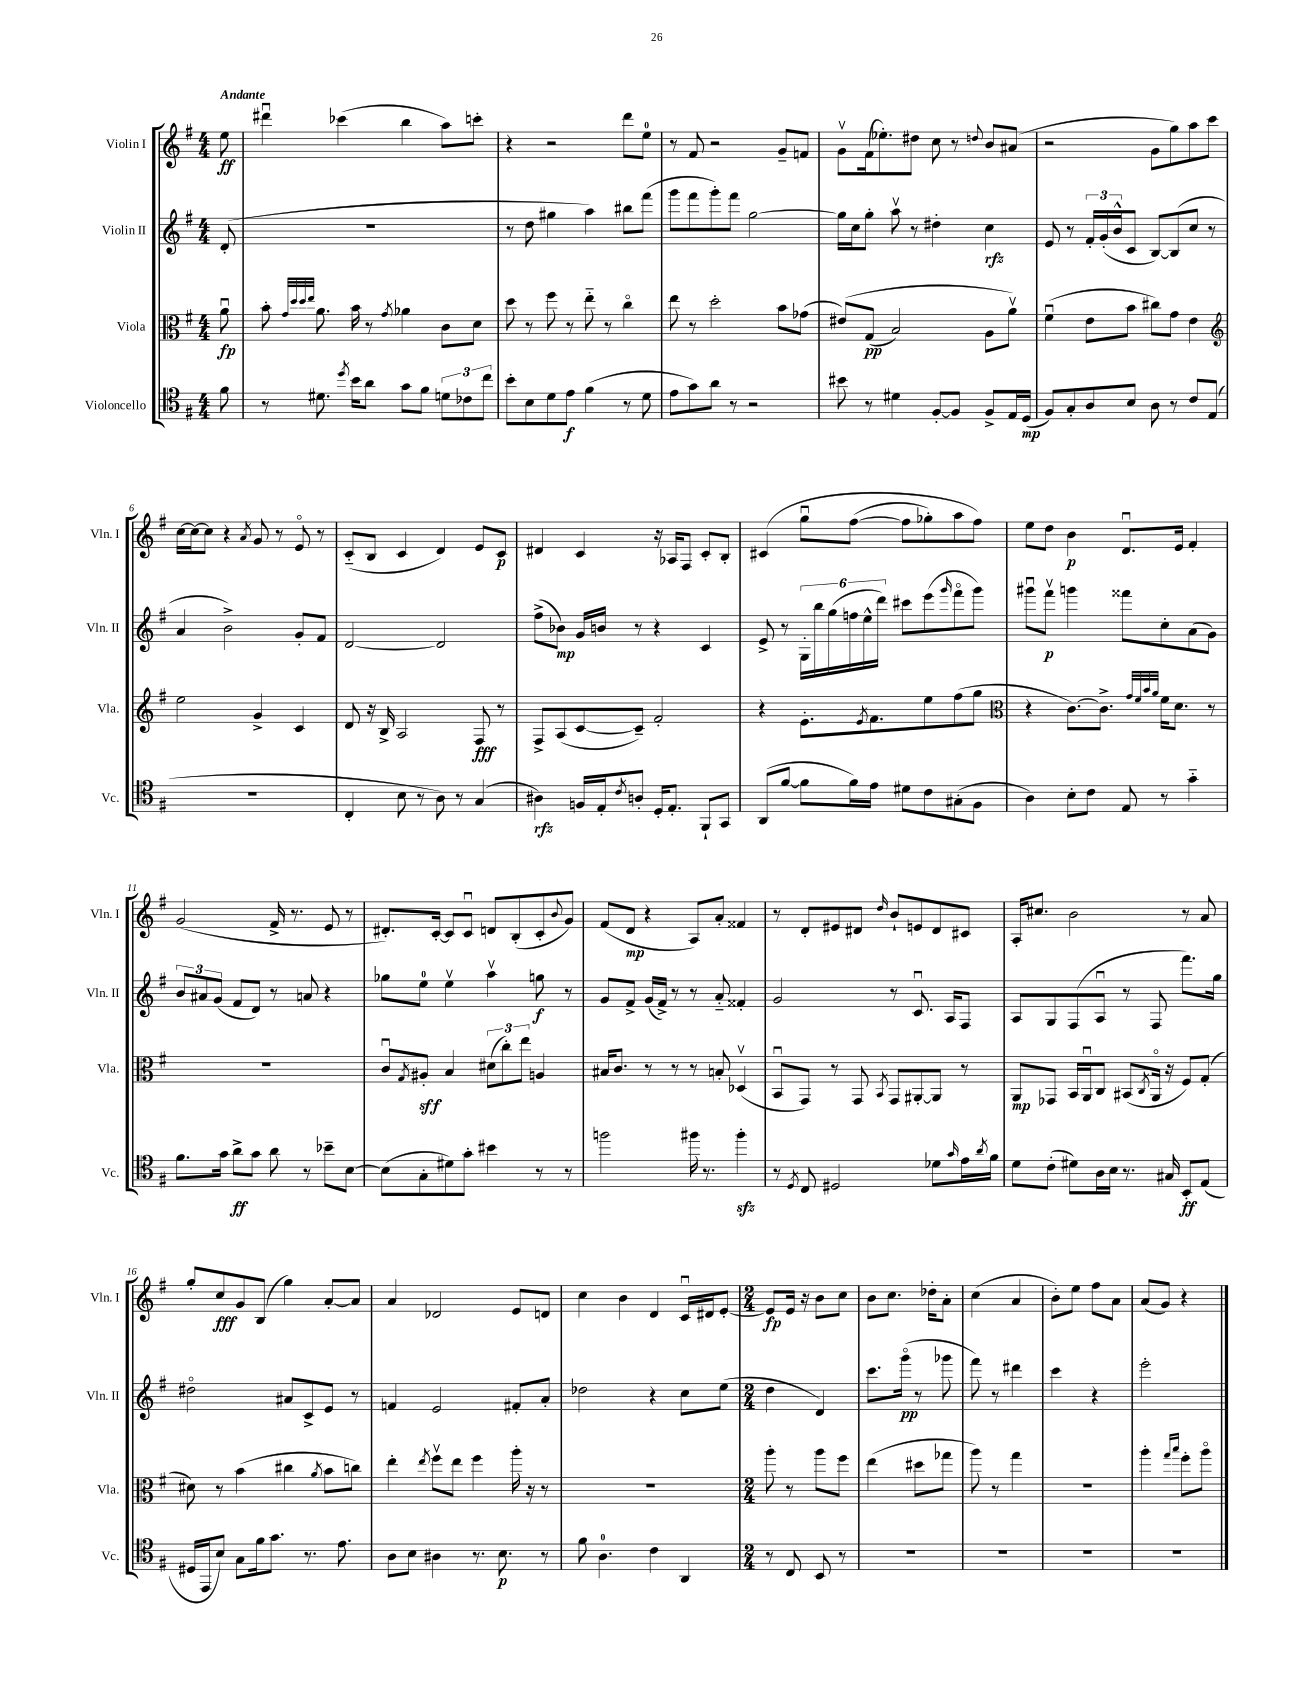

**kern	**dynam	**kern	**dynam	**kern	**dynam	**kern	**dynam
*part4	*part4	*part3	*part3	*part2	*part2	*part1	*part1
*staff4	*staff4	*staff3	*staff3	*staff2	*staff2	*staff1	*staff1
*I"Violoncello	*	*I"Viola	*	*I"Violin II	*	*I"Violin I	*
*I'Vc.	*	*I'Vla.	*	*I'Vln. II	*	*I'Vln. I	*
*clefC4	*	*clefC3	*	*clefG2	*	*clefG2	*
*k[f#]	*	*k[f#]	*	*k[f#]	*	*k[f#]	*
*M4/4	*	*M4/4	*	*M4/4	*	*M4/4	*
=	=	=	=	=	=	=	=
!	!	!	!	!	!	!LO:TX:a:B:t=Andante	!
8f#\	.	8au\	fp	(8d'/	.	8ee\	ff
=1	=1	=1	=1	=1	=1	=1	=1
8r	.	8b'\	.	1r	.	4ddd#Xu\	.
.	.	32qqg/LLL	.	.	.	.	.
.	.	32qqdd/	.	.	.	.	.
.	.	32qqdd/	.	.	.	.	.
.	.	32qqee/JJJ	.	.	.	.	.
8.d#X\	.	8.a\	.	.	.	.	.
.	.	.	.	.	.	(4ccc-X\	.
8qdd/	.	.	.	.	.	.	.
16b\KL	.	16b\	.	.	.	.	.
8a\J	.	8r	.	.	.	.	.
.	.	8qg/	.	.	.	.	.
8g\L	.	4a-X\	.	.	.	4bb\	.
8f#\J	.	.	.	.	.	.	.
12dn\L	.	8c\L	.	.	.	8aa\L)	.
12c-X\	.	.	.	.	.	.	.
.	.	8d\J	.	.	.	8cccn'\J	.
12cc\J	.	.	.	.	.	.	.
=2	=2	=2	=2	=2	=2	=2	=2
8b'\L	.	8dd\	.	8r	.	4r	.
8B\	.	8r	.	8dd\	.	.	.
8d\	.	8ff#\	.	4gg#X\	.	2r	.
8e\J	f	8r	.	.	.	.	.
(4f#\	.	8ee\	.	4aa\)	.	.	.
.	.	8r	.	.	.	.	.
8r	.	4cc\	.	8bb#X\L	.	8ddd\L	.
8d\	.	.	.	(8fff#\J	.	8ee\J	.
=3	=3	=3	=3	=3	=3	=3	=3
8e\L	.	8ee\	.	8ggg\L	.	8r	.
8g\)	.	8r	.	8fff#\	.	8f#/	.
8a\J	.	2dd'\	.	8ggg'\)	.	2r	.
8r	.	.	.	8fff#\J	.	.	.
2r	.	.	.	[2gg\	.	.	.
.	.	8b\L	.	.	.	8g~/L	.
.	.	(8g-X\J	.	.	.	8fn/J	.
=4	=4	=4	=4	=4	=4	=4	=4
8b#X\	.	(8e#X/L)	.	16gg\LL]	.	8gv\L	.
.	.	.	.	16cc\J	.	.	.
8r	.	(8G/J	pp	8gg'\J	.	(16f#\k	.
.	.	.	.	.	.	8.ee-X'\)	.
4d#X\	.	2B/)	.	8aav\	.	.	.
.	.	.	.	8r	.	8dd#X\J	.
[8F#'/L	.	.	.	4dd#X'\	.	8cc\	.
8F#/J]	.	.	.	.	.	8r	.
.	.	.	.	.	.	8qqddn/	.
8F#^/L	.	8A\L	.	4cc\	rfz	8b/L	.
16E/L	.	8av\J)	.	.	.	(8a#X/J	.
(16D/JJ	mp	.	.	.	.	.	.
=5	=5	=5	=5	=5	=5	=5	=5
8F#/L)	.	(4f#u\	.	8e/	.	2r	.
8G'/	.	.	.	8r	.	.	.
8A/	.	8e\L	.	24f#'/LL	.	.	.
.	.	.	.	(24g'/	.	.	.
.	.	.	.	24b^^/J	.	.	.
8B/J	.	8b\J	.	8c/J	.	.	.
8A\	.	8cc#X\L)	.	[8B/L)	.	8g\L	.
8r	.	8g\J	.	(8B/]	.	8gg\)	.
8c/L	.	4e\	.	8cc/J	.	8aa\	.
(8E/J	.	.	.	8r	.	8ccc\J	.
!!LO:LB:g=z
=6	=6	=6	=6	=6	=6	=6	=6
*	*	*clefG2	*	*	*	*	*
1r	.	2ee\	.	4a/	.	[16cc\LL	.
.	.	.	.	.	.	16cc\J_	.
.	.	.	.	.	.	8cc\J]	.
.	.	.	.	2b^\)	.	4r	.
.	.	.	.	.	.	8qa/	.
.	.	4g^/	.	.	.	8g/	.
.	.	.	.	.	.	8r	.
.	.	4c/	.	8g'/L	.	8e/	.
.	.	.	.	8f#/J	.	8r	.
=7	=7	=7	=7	=7	=7	=7	=7
4C'/	.	8d/	.	[2d/	.	(8c/L	.
.	.	16r	.	.	.	8B/J	.
.	.	16B^/	.	.	.	.	.
8B\	.	2A/	.	.	.	4c/	.
8r	.	.	.	.	.	.	.
8A\)	.	.	.	2d/]	.	4d/)	.
8r	.	.	.	.	.	.	.
(4G/	.	8F#/	fff	.	.	8e/L	.
.	.	8r	.	.	.	8c/J	p
=8	=8	=8	=8	=8	=8	=8	=8
4A#X\)	rfz	8F#^/L	.	(8ff#^\L	.	4d#X/	.
.	.	(8A/	.	8b-X\J)	mp	.	.
16Fn/LL	.	[8c/	.	16g/LL	.	4c/	.
16E'/J	.	.	.	16bn/JJ	.	.	.
8qc/	.	.	.	.	.	.	.
8An'/J	.	8c~/J])	.	8r	.	.	.
16D'/KL	.	2f#'/	.	4r	.	16r	.
8.E'/J	.	.	.	.	.	16A-X/KL	.
.	.	.	.	.	.	8F#/J	.
8FF#`/L	.	.	.	4c/	.	8c'/L	.
8GG/J	.	.	.	.	.	8B'/J	.
=9	=9	=9	=9	=9	=9	=9	=9
(8AA/L	.	4r	.	8e^/	.	(4c#X/	.
[8f#/J	.	.	.	8r	.	.	.
8f#\L]	.	8.e'\L	.	24G'\LL	.	8ggu\L	.
.	.	.	.	24bb\	.	.	.
.	.	.	.	(24gg\	.	.	.
16f#\L)	.	.	.	24ffn\	.	([8ff#\J	.
.	.	.	.	24ee^^\	.	.	.
.	.	8qe/	.	.	.	.	.
16e\JJ	.	8.f#\	.	.	.	.	.
.	.	.	.	24ddd\JJ)	.	.	.
8d#X\L	.	.	.	8ccc#X\L	.	8ff#\L]	.
8c\	.	8ee\	.	(8eee\	.	8gg-X'\)	.
.	.	.	.	16qqggg/	.	.	.
(8G#X'\	.	(8ff#\	.	8fff#\	.	8aa\	.
8F#\J	.	8gg\J	.	8ggg\J)	.	8ff#\J)	.
=10	=10	=10	=10	=10	=10	=10	=10
*	*	*clefC3	*	*	*	*	*
4A\)	.	4r	.	8ggg#Xu\L	.	8ee\L	.
.	.	.	.	8fff#v\J	p	8dd\J	.
8B'\L	.	[8.c\L)	.	4gggn\	.	4b\	p
8c\J	.	.	.	.	.	.	.
.	.	8.c^\J]	.	.	.	.	.
8E/	.	.	.	8fff##X\L	.	8.du/L	.
.	.	32qqg/LLL	.	.	.	.	.
.	.	32qqf#/	.	.	.	.	.
.	.	32qqb/	.	.	.	.	.
.	.	32qqa/JJJ	.	.	.	.	.
8r	.	16f#\KL	.	8cc'\	.	.	.
.	.	8.d\J	.	.	.	16e/Jk	.
4g\	.	.	.	(8a\	.	4f#'/	.
.	.	8r	.	8g\J)	.	.	.
!!LO:LB:g=z
=11	=11	=11	=11	=11	=11	=11	=11
8.f#\L	.	1r	.	12b/L	.	(2g/	.
.	.	.	.	12a#X/	.	.	.
.	.	.	.	(12g/J	.	.	.
16g\Jk	.	.	.	.	.	.	.
8a^\L	ff	.	.	8f#/L	.	.	.
8g\J	.	.	.	8d/J)	.	.	.
8a\	.	.	.	8r	.	16f#^/	.
.	.	.	.	.	.	8.r	.
8r	.	.	.	8an/	.	.	.
8b-X~\L	.	.	.	4r	.	8e/	.
[8B\J	.	.	.	.	.	8r	.
=12	=12	=12	=12	=12	=12	=12	=12
(8B\L]	.	8cu/L	.	8gg-X\L	.	8.d#X'/L)	.
.	.	8qG/	.	.	.	.	.
8G'\	.	8A#X'/J	sff	8ee\J	.	.	.
.	.	.	.	.	.	[16c'/Jk	.
8d#X\)	.	4B/	.	4eev\	.	8c/L]	.
8g'\J	.	.	.	.	.	8cu/J	.
4b#X\	.	(12d#X\L	.	4aav\	.	8dn/L	.
.	.	12cc'\)	.	.	.	.	.
.	.	.	.	.	.	(8B'/	.
.	.	12ee\J	.	.	.	.	.
8r	.	4An/	.	8ggn\	f	8c'/	.
.	.	.	.	.	.	8qqb/	.
8r	.	.	.	8r	.	8g/J)	.
=13	=13	=13	=13	=13	=13	=13	=13
2ffn\	.	16B#X/KL	.	8g/L	.	(8f#/L	.
.	.	8.c/J	.	.	.	.	.
.	.	.	.	8f#^/J	.	8d/J	mp
.	.	8r	.	(16g/LL	.	4r	.
.	.	.	.	16f#^/JJ)	.	.	.
.	.	8r	.	8r	.	.	.
16ff#X\	.	8r	.	8r	.	8A/L)	.
8.r	.	.	.	.	.	.	.
.	.	8Bn'/	.	8a/	.	8a'/J	.
4ff#zz'\	.	(4D-Xv/	.	4f##X'/	.	4f##X/	.
=14	=14	=14	=14	=14	=14	=14	=14
8r	.	8BBu/L	.	2g/	.	8r	.
8qD/	.	.	.	.	.	.	.
8C/	.	8GG/J)	.	.	.	8d'/L	.
2D#X/	.	8r	.	.	.	8e#X/	.
.	.	8GG/	.	.	.	8d#X/J	.
.	.	8qBB/	.	.	.	16qqdd/	.
.	.	8GG/L	.	8r	.	8b`/L	.
.	.	[8AA#X'/	.	8.cu/	.	8en/	.
8d-X\L	.	8AA#/J]	.	.	.	8d#/	.
.	.	.	.	16A/KL	.	.	.
16qqg/	.	.	.	.	.	.	.
16e\L	.	8r	.	8F#/J	.	8c#X/J	.
8qa/	.	.	.	.	.	.	.
16f#\JJ	.	.	.	.	.	.	.
=15	=15	=15	=15	=15	=15	=15	=15
8d\L	.	8AA/L	mp	8A/L	.	16A'/KL	.
.	.	.	.	.	.	8.cc#X/J	.
(8c'\J	.	8GG-X/J	.	8G/	.	.	.
8d#X\L)	.	16BB/LL	.	(8F#/	.	2b\	.
.	.	16AAu/J	.	.	.	.	.
16A\L	.	8C/J	.	8Au/J	.	.	.
16B\JJ	.	.	.	.	.	.	.
8.r	.	(8BB#X/L	.	8r	.	.	.
.	.	8qC/	.	.	.	.	.
.	.	16AA/Jk	.	8F#/	.	.	.
16G#X/	.	16r	.	.	.	.	.
8BB'/L	ff	8F#/L)	.	8.fff#\L)	.	8r	.
(8E/J	.	(8G'/J	.	.	.	8a/	.
.	.	.	.	16gg\Jk	.	.	.
!!LO:LB:g=z
=16	=16	=16	=16	=16	=16	=16	=16
16D#X/LL	.	8d#X\)	.	2dd#X\	.	8gg'/L	.
16EE/J	.	.	.	.	.	.	.
8B/J)	.	8r	.	.	.	8cc/	fff
8G\L	.	(4b\	.	.	.	8g/	.
16f#\k	.	.	.	.	.	(8B/J	.
8.g\J	.	.	.	.	.	.	.
.	.	4cc#X\	.	8a#X/L	.	4gg\)	.
8.r	.	.	.	8c^/	.	.	.
.	.	8qa/	.	.	.	.	.
.	.	8b\L	.	8e/J	.	[8a'/L	.
8.e\	.	.	.	.	.	.	.
.	.	8ccn\J)	.	8r	.	8a/J]	.
=17	=17	=17	=17	=17	=17	=17	=17
8A\L	.	4ee'\	.	4fn/	.	4a/	.
8B\J	.	.	.	.	.	.	.
.	.	8qee/	.	.	.	.	.
4A#X\	.	8ff#v\L	.	2e/	.	2d-X/	.
.	.	8ee\J	.	.	.	.	.
8.r	.	4ff#\	.	.	.	.	.
8.B\	p	.	.	.	.	.	.
.	.	16aa'\	.	8f#X'/L	.	8e/L	.
.	.	16r	.	.	.	.	.
8r	.	8r	.	8a'/J	.	8dn/J	.
=18	=18	=18	=18	=18	=18	=18	=18
8f#\	.	1r	.	2dd-X\	.	4cc\	.
4.A\	.	.	.	.	.	.	.
.	.	.	.	.	.	4b\	.
4c\	.	.	.	4r	.	4d/	.
4AA/	.	.	.	8cc\L	.	16cu/LL	.
.	.	.	.	.	.	16d#X/J	.
.	.	.	.	(8ee\J	.	[8e'/J	.
=19	=19	=19	=19	=19	=19	=19	=19
*M2/4	*	*M2/4	*	*M2/4	*	*M2/4	*
8r	.	8aa'\	.	4dd\	.	8e/L]	fp
8C/	.	8r	.	.	.	16e/Jk	.
.	.	.	.	.	.	16r	.
8BB/	.	8aa\L	.	4d/)	.	8b\L	.
8r	.	8ff#\J	.	.	.	8cc\J	.
=20	=20	=20	=20	=20	=20	=20	=20
2r	.	(4ee\	.	8.ccc\L	.	8b\L	.
.	.	.	.	.	.	8.cc\J	.
.	.	.	.	(16ggg\Jk	pp	.	.
.	.	8dd#X\L	.	8r	.	.	.
.	.	.	.	.	.	16dd-X'\KL	.
.	.	8gg-X\J	.	8ggg-X\	.	8a'\J	.
=21	=21	=21	=21	=21	=21	=21	=21
2r	.	8aa\)	.	8fff#\)	.	(4cc\	.
.	.	8r	.	8r	.	.	.
.	.	4gg\	.	4ddd#X\	.	4a/	.
=22	=22	=22	=22	=22	=22	=22	=22
2r	.	2r	.	4ccc\	.	8b'\L)	.
.	.	.	.	.	.	8ee\J	.
.	.	.	.	4r	.	8ff#\L	.
.	.	.	.	.	.	8a\J	.
=23	=23	=23	=23	=23	=23	=23	=23
2r	.	4aa'\	.	2eee'\	.	(8a/L	.
.	.	.	.	.	.	8g/J)	.
.	.	16qqgg/LL	.	.	.	.	.
.	.	16qqbb/JJ	.	.	.	.	.
.	.	8ff#'\L	.	.	.	4r	.
.	.	8aa\J	.	.	.	.	.
==	==	==	==	==	==	==	==
*-	*-	*-	*-	*-	*-	*-	*-
